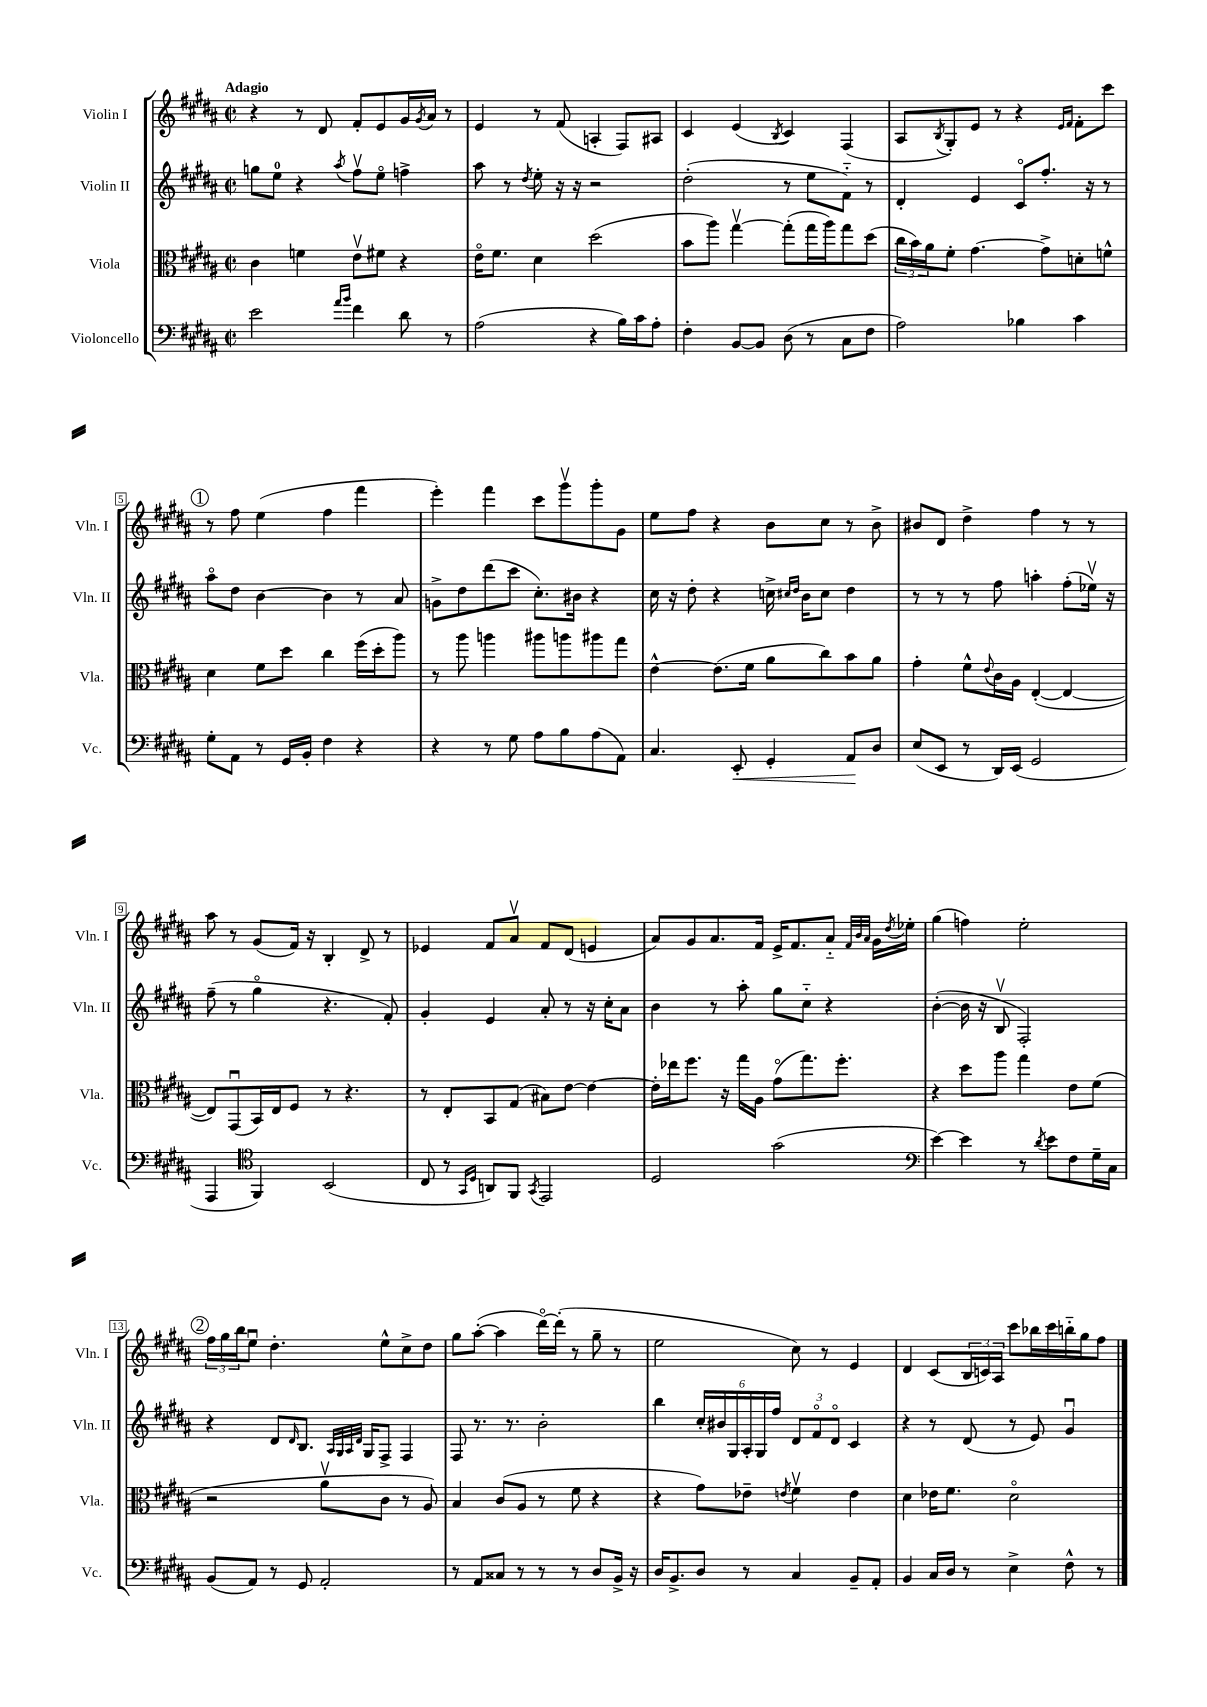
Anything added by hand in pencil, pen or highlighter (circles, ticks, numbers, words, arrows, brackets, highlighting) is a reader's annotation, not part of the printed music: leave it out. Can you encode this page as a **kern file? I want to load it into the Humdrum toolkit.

**kern	**kern	**kern	**kern
*staff4	*staff3	*staff2	*staff1
*clefF4	*clefC3	*clefG2	*clefG2
*k[f#c#g#d#a#]	*k[f#c#g#d#a#]	*k[f#c#g#d#a#]	*k[f#c#g#d#a#]
*M2/2	*M2/2	*M2/2	*M2/2
*met(c|)	*met(c|)	*met(c|)	*met(c|)
2e	4c#	8gg	4r
.	.	8ee	.
.	4f	4r	8r
.	.	.	8d#
16qqa#	.	.	.
16qqb	.	8qaa#	.
4f#	8ev	8ff#v	8f#'
.	8f#	8eeo	8e
8d#	4r	4ff^	16g#
.	.	.	8qg#
.	.	.	16a#
8r	.	.	8r
=	=	=	=
(2A#	16eo	8aa#	4e
.	8.f#	.	.
.	.	8r	.
.	.	8qdd#	.
.	4d#	8ee'	8r
.	.	16r	(8f#
.	.	16r	.
4r	(2dd#	2r	4A'
16B)	.	.	8F#)
16c#	.	.	.
8A#'	.	.	8A#
=	=	=	=
4F#'	8b	(2dd#'	4c#
.	8aa#)	.	.
[8BB	[4gg#v	.	(4e
8BB]	.	.	.
.	.	.	8qB
(8D#	(8gg#']	8r	4c#)
8r	16gg#	8ee	.
.	16aa#)	.	.
8C#	8gg#	8f#'~)	(4F#
8F#	(8dd#	8r	.
=	=	=	=
2A#)	24cc#	4d#'	8A#
.	24b)	.	.
.	24a#	.	.
.	.	.	8qB
.	8f#'	.	8G#')
.	[4.g#	4e	8e
.	.	.	8r
4B-	.	8c#o	4r
.	8g#^]	8.ff#'	.
.	.	.	16qqe
.	.	.	16qqf#
4c#	8d'	.	8f#'
.	.	16r	.
.	8f^^	8r	8ccc#
=	=	=	=
8G#'	4d#	8aa#o	8r
8AA#	.	8dd#	8ff#
8r	8f#	[4b	(4ee
16GG#	8dd#	.	.
16BB'	.	.	.
4F#	4cc#	4b]	4ff#
4r	(16ff#	8r	4fff#
.	16dd#'	.	.
.	8aa#)	8a#	.
=	=	=	=
4r	8r	8g^	4eee')
.	8aa#	8dd#	.
8r	4aa	(8ddd#	4fff#
8G#	.	8ccc#	.
8A#	8aa#	8.cc#')	8ccc#
8B	8aa	.	8ggg#v
.	.	16b#	.
(8A#	8aa#	4r	8ggg#'
8AA#)	8gg#	.	8g#
=	=	=	=
4.C#	[4e^^	16cc#	8ee
.	.	16r	.
.	.	8dd#'	8ff#
.	(8.e]	4r	4r
8EE'	.	.	.
.	16f#	.	.
4GG#'	8a#	16cc^	8b
.	.	16qqcc#	.
.	.	16qqdd#	.
.	.	16b	.
.	8cc#)	8cc#	8cc#
8AA#	8b	4dd#	8r
8D#	8a#	.	8b^
=	=	=	=
(8E	4g#'	8r	8b#
8EE	.	8r	8d#
8r	8f#^^	8r	4dd#^
.	8qqe	.	.
16DD#)	16c#	8ff#	.
(16EE	16A#	.	.
2GG#	([4E'	4aa'	4ff#
.	4E_	(8ff#'	8r
.	.	16ee-v)	8r
.	.	16r	.
=	=	=	=
4AAA#	8E])	(8ff#~	8aa#
.	(8GG#u	8r	8r
*clefC4	*	*	*
4FF#)	16BB)	4gg#o	(8g#
.	16E	.	.
.	8F#	.	16f#)
.	.	.	16r
(2BB	8r	4.r	4B'
.	4.r	.	.
.	.	.	8d#^
.	.	8f#')	8r
=	=	=	=
8C#	8r	4g#'	4e-
8r	8E'	.	.
16qqGG#	.	.	.
16qqD#	.	.	.
8AA)	8BB	4e	8f#
8FF#	(8G#	.	8a#v
8qGG#	.	.	.
2EE	8B#)	8a#'	8f#
.	[8e	8r	(8d#
.	4e_	16r	4e
.	.	16cc#'	.
.	.	8a#	.
=	=	=	=
2D#	16e']	4b	8a#)
.	16ee-	.	.
.	8.ff#	.	8g#
.	.	8r	8.a#
.	16r	.	.
.	16gg#	8aa#'	.
.	16A#	.	16f#
(2g#	(8g#o	8gg#	16e^
.	.	.	8.f#
.	8.gg#)	8cc#'~	.
.	.	4r	8a#'~
.	8.ff#'	.	.
.	.	.	32qqf#
.	.	.	32qqb
.	.	.	32qqa#
.	.	.	16g#
.	.	.	8qdd#
.	.	.	16ee-'
=	=	=	=
*clefF4	*	*	*
[4e)	4r	([4b'	(4gg#
4e]	8dd#	16b]	4ff)
.	.	16r	.
.	8aa#	8Bv	.
8r	4gg#	2F#')	2ee'
8qd#	.	.	.
8e	.	.	.
8F#	8e	.	.
16G#~	(8f#	.	.
16C#	.	.	.
=	=	=	=
(8BB	2r	4r	24ff#
.	.	.	24gg#
.	.	.	24bb
8AA#)	.	.	8eeu
8r	.	8d#	4.dd#'
.	.	16qqd#	.
8GG#	.	8.B	.
2AA#'	8a#v	.	.
.	.	32qqA#	.
.	.	32qqG#	.
.	.	32qqA#	.
.	.	32qqd#	.
.	.	16G#	.
.	8c#	8F#^	8ee^^
.	8r	4F#	8cc#^
.	8A#)	.	8dd#
=	=	=	=
8r	4B	8F#	8gg#
8AA#	.	8.r	([8aa#'
8C##	(8c#	.	4aa#]
.	.	8.r	.
8r	8A#	.	.
8r	8r	2b'	[16ddd#o)
.	.	.	(16ddd#']
8r	8f#	.	8r
8D#	4r	.	8gg#~
16BB^	.	.	8r
16r	.	.	.
=	=	=	=
16D#	4r	4bb	2ee
8.BB^	.	.	.
8D#	8g#)	24cc#'	.
.	.	24b#	.
.	.	24G#	.
8r	8e-~	24A#'	.
.	.	24G#	.
.	.	24ff#	.
.	8qe	.	.
4C#	4f#v	12d#	8cc#)
.	.	12f#o	.
.	.	.	8r
.	.	12d#o	.
8BB~	4e	4c#	4e
8AA#'	.	.	.
=	=	=	=
4BB	4d#	4r	4d#
16C#	16e-	8r	(8c#
16D#	8.f#	.	.
8r	.	(8d#	24B
.	.	.	24c)
.	.	.	24A#
4E^	2d#o	8r	8ccc#
.	.	8e)	16bb-
.	.	.	16ccc#
8F#^^	.	4g#u	16bb'~
.	.	.	16gg#
8r	.	.	8ff#
==	==	==	==
*-	*-	*-	*-
